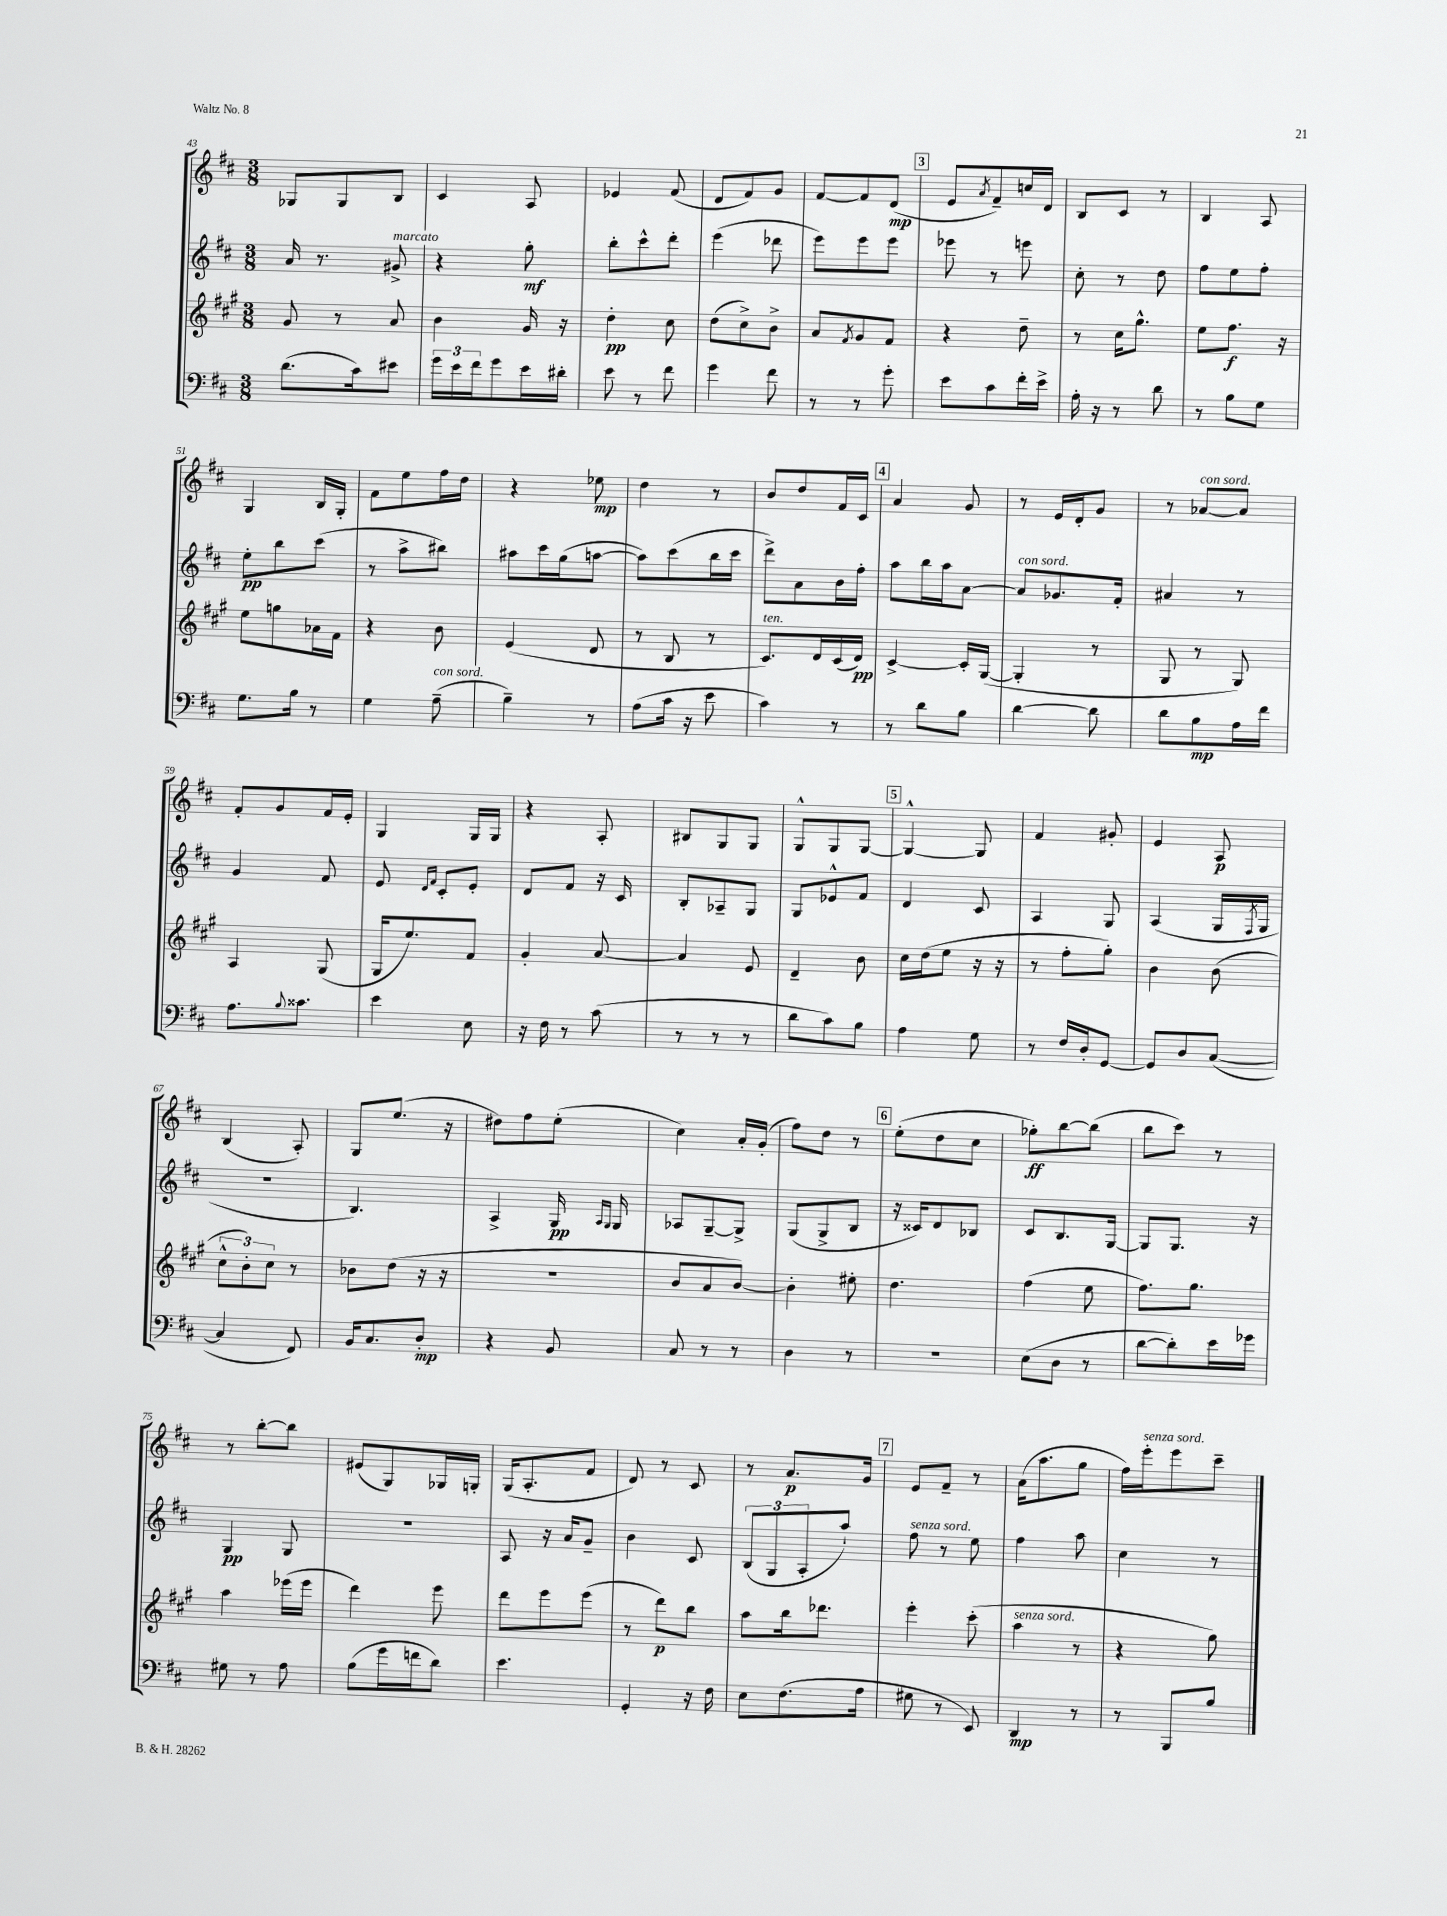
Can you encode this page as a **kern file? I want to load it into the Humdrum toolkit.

**kern	**kern	**kern	**kern
*staff4	*staff3	*staff2	*staff1
*clefF4	*clefG2	*clefG2	*clefG2
*k[f#c#]	*k[f#c#g#]	*k[f#c#]	*k[f#c#]
*M3/8	*M3/8	*M3/8	*M3/8
(8.d	8g#	16a	8G-
.	.	8.r	.
.	8r	.	8G-
16c#)	.	.	.
8e#	8a	8g#^	8B
=	=	=	=
24g	4b	4r	4c#
24e	.	.	.
24f#	.	.	.
8g	.	.	.
16e	16g#	8gg'	8A
16d#'	16r	.	.
=	=	=	=
8e	4dd'	8bb'	4e-
8r	.	8ccc#^^	.
8f#	8cc#	8ddd'	(8f#
=	=	=	=
4g	(8dd	(4eee	8d
.	8cc#^)	.	8f#)
8f#	8b^	8ddd-	8g
=	=	=	=
8r	8a	8eee)	[8f#
.	8qf#	.	.
8r	8g#	8eee	8f#]
8g'	8f#	8eee	(8d
=	=	=	=
8e	4r	8eee-	8e
.	.	.	8qa
8c#	.	8r	8f#~)
16f#'	8dd~	8eee	16cc
16e^	.	.	16d
=	=	=	=
16A'	8r	8cc#'	8B
16r	.	.	.
8r	16cc#	8r	8c#
.	8.gg#^^	.	.
8d	.	8dd	8r
=	=	=	=
8r	8ee	8ff#	4B
8B	8.ff#	8ee	.
8G	.	8ff#'	8A
.	16r	.	.
=	=	=	=
8.G	8ee	8ee'	4G
.	8gg	8bb	.
16B	.	.	.
8r	16a-	(8ccc#	16B
.	16f#	.	16G'
=	=	=	=
4G	4r	8r	8f#
.	.	8aa^	8ee
(8A~	8b	8bb#)	16ff#
.	.	.	16dd
=	=	=	=
4B~)	(4e	8aa#	4r
.	.	16ccc#	.
.	.	(16gg	.
8r	8d	[8aa	8ee-
=	=	=	=
(8A	8r	8aa])	4dd
16c#	8B	(8ccc#	.
16r	.	.	.
8e	8r	16bb	8r
.	.	16ccc#	.
=	=	=	=
4c#)	8.c#)	8ddd^)	8b
.	.	8a	8dd
.	16d	.	.
8r	(16c#	16b	16f#
.	16d)	16ff#'	16c#
=	=	=	=
8r	[4c#^	8aa	4a
8d	.	16bb	.
.	.	16aa	.
8B	16c#']	[8a	8g
.	([16G#	.	.
=	=	=	=
[4d	4G#']	8a]	8r
.	.	8.g-	16e
.	.	.	16d'
8d]	8r	.	8g
.	.	16f#'	.
=	=	=	=
8d	8G#	4a#	8r
8B	8r	.	[8a-
16A	8G#)	8r	8a-]
16f#	.	.	.
=	=	=	=
8.A	4A	4g	8f#'
.	.	.	8g
8qqB	.	.	.
8.c##	.	.	.
.	(8G#	8f#	16f#
.	.	.	16e'
=	=	=	=
4e	16G#	8e	4G
.	8.ee)	.	.
.	.	16qqd	.
.	.	16qqf#	.
.	.	8c#'	.
8E	8f#	8e'	16G
.	.	.	16G
=	=	=	=
16r	4g#'	8d	4r
16F#	.	.	.
8r	.	8f#	.
(8c#	[8a	16r	8A'
.	.	16c#	.
=	=	=	=
8r	4a]	8B'	8B#
8r	.	8A-~	8G
8r	8e	8G	8G
=	=	=	=
8d	4d~	8G	8G^^
8c#)	.	8e-^^	8G
8B	8b	8f#	[8G
=	=	=	=
4A	16cc#	4d	4G^^_
.	(16dd	.	.
.	8ee	.	.
8G	16r	8c#	8G]
.	16r	.	.
=	=	=	=
8r	8r	4A	4f#
16F#	8ff#'	.	.
16D'	.	.	.
[8GG	8gg#')	8G	8g#'
=	=	=	=
8GG]	4b	(4A	4e
8D	.	.	.
([8C#	(8b	16G	8A
.	.	8qF#	.
.	.	16G	.
=	=	=	=
4C#]	12cc#^^	4.r	(4B
.	12b')	.	.
.	12cc#	.	.
8FF#)	8r	.	8A')
=	=	=	=
16BB	8b-	4.B)	8G
8.C#	.	.	.
.	(8dd	.	(8.ee
8D'	16r	.	.
.	16r	.	16r
=	=	=	=
4r	4.r	4A^	8dd#)
.	.	.	8ff#
8BB	.	16G	(8ee'
.	.	16qqA	.
.	.	16qqG	.
.	.	16G	.
=	=	=	=
8C#	8b	8A-	4cc#)
8r	8a	[8G~	.
8r	[8b)	8G^]	16a'
.	.	.	(16g'
=	=	=	=
4D	4b']	(8G	8ff#)
.	.	8G^	8dd
8r	8ee#'	8B	8r
=	=	=	=
4.r	4.dd	16r	(8ee'
.	.	16c##)	.
.	.	8d	8dd
.	.	8B-	8cc#
=	=	=	=
(8E	(4ff#	8c#	8gg-')
8D	.	8.B	[8bb
8r	8ee	.	(8bb]
.	.	[16G	.
=	=	=	=
[8d	8.ff#)	8G]	8bb
8d'])	.	8.G	8ccc#)
.	8.gg#	.	.
16e	.	.	8r
16g-	.	16r	.
=	=	=	=
8G#	4aa	4G	8r
8r	.	.	[8bb'
8A	(16eee-	8G	8bb]
.	16eee-	.	.
=	=	=	=
(8B	4ddd)	4.r	(8e#
16g	.	.	8G)
16f	.	.	.
8d)	8eee	.	16G-
.	.	.	16G'
=	=	=	=
4.e	8ddd	8A	(16G
.	.	.	8.A'
.	8eee	16r	.
.	.	16a	.
.	(8eee	8g~	8f#
=	=	=	=
4GG'	8r	4b	8d)
.	8ddd)	.	8r
16r	8bb	8c#	8c#
16F#	.	.	.
=	=	=	=
8E	8aa	(12B	8r
.	.	12G	.
(8.F#	16bb	.	8.a
.	.	12A'	.
.	8.ddd-	.	.
.	.	8aa`)	.
16A	.	.	16g
=	=	=	=
8G#	4eee'	8ff#	8e
8r	.	8r	8f#~
8EE)	(8ccc#'	8ee	8r
=	=	=	=
4DD	4aa	4ff#	(16a
.	.	.	8.aa
8r	8r	8aa	8gg
=	=	=	=
8r	4r	4cc#	16ff#)
.	.	.	16eee'
8BBB	.	.	8eee
8B	8gg#)	8r	8ccc#~
==	==	==	==
*-	*-	*-	*-
